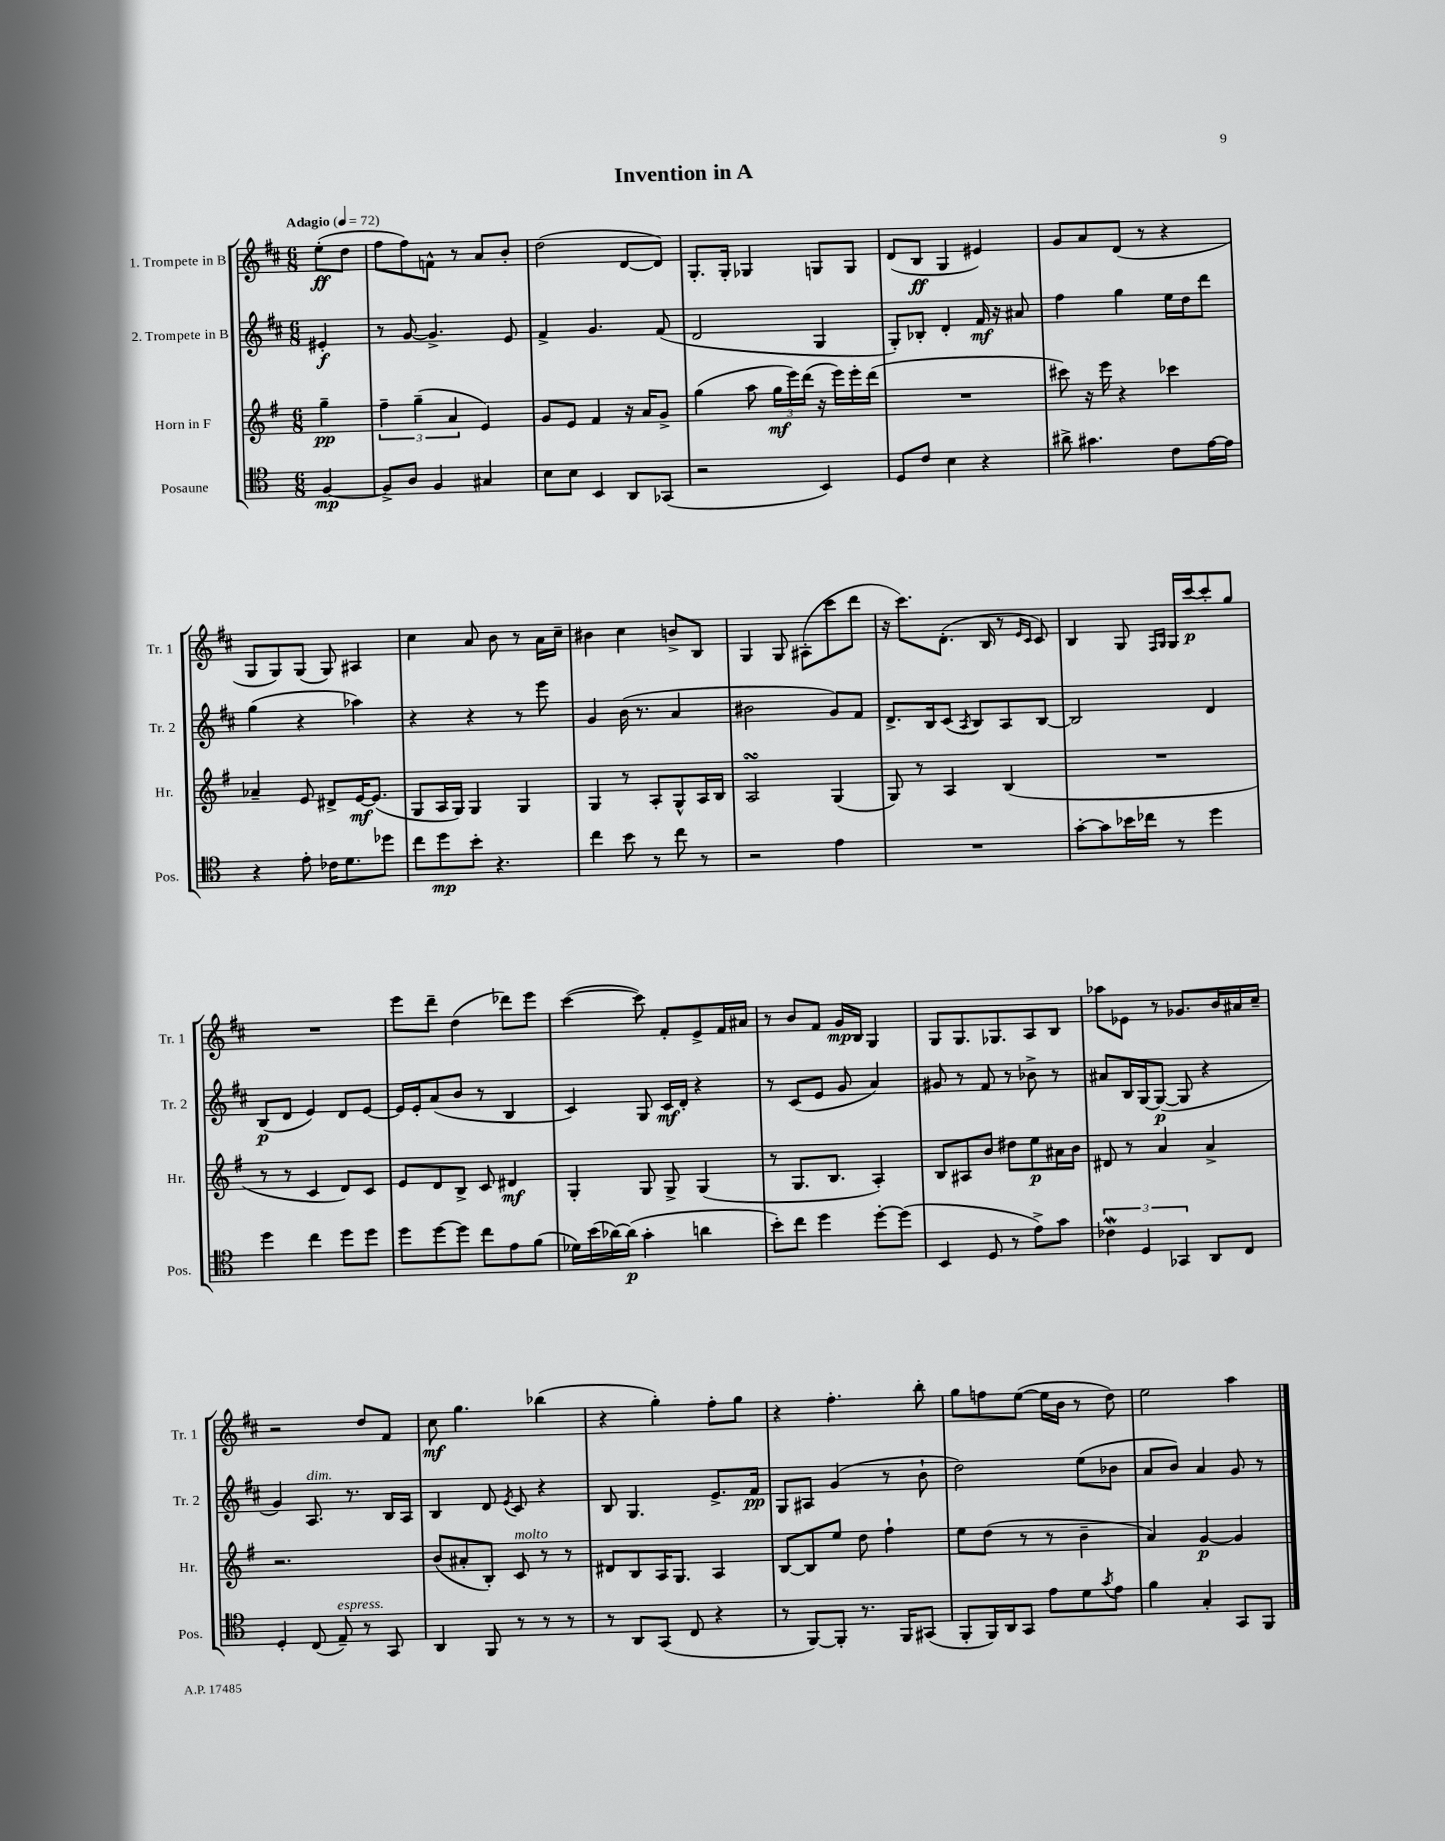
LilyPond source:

\header { title = "Invention in A" }
<<
\new StaffGroup <<
\new Staff = "s0" \with { instrumentName = "1. Trompete in B" shortInstrumentName = "Tr. 1" } {
    \clef treble \key d \major \numericTimeSignature \time 6/8 \partial 4 \tempo "Adagio" 4 = 72
    e''8-.\ff( d''8 |
    fis''8 fis''8) f'8-^ r8 a'8 b'8-. |
    d''2( d'8~ d'8) |
    g8.-. g16-. ges4 g8 g8 |
    d'8( b8\ff g4 eis'4) |
    g'8 a'8 d'8( r8 r4 |
    g8 g8) g8( g8) ais4 |
    cis''4 a'8 b'8 r8 a'16 cis''16-- |
    bis'4 cis''4 b'8-> b8 |
    g4 g8 ais8-.( cis'''8 d'''8 |
    r16 cis'''8.) d'8.-.( b16 r8 \grace { e'16 cis'16 } cis'8) |
    b4 g8 \grace { fis16 g16 } g16 cis'''16~\p cis'''8-. g''8 |
    R2. |
    e'''8 d'''8-- d''4( des'''8) e'''8 |
    cis'''4~( cis'''8) fis'8-. e'8-> fis'16 ais'16 |
    r8 b'8 fis'8 g'16\mp b16 g4 |
    g8 g8. ges8. a8 b8 |
    aes''8 ees'8 r8 ges'8. b'16 ais'16 cis''16-- |
    r2 d''8 fis'8 |
    cis''8\mf g''4. bes''4( |
    r4 g''4-.) fis''8-. g''8 |
    r4 fis''4.-. b''8-. |
    g''8 f''8 e''8~( e''16 b'16 r8 d''8) |
    e''2 a''4 \bar "|." |
}
\new Staff = "s1" \with { instrumentName = "2. Trompete in B" shortInstrumentName = "Tr. 2" } {
    \clef treble \key d \major \numericTimeSignature \time 6/8 \partial 4
    eis'4-.\f |
    r8 g'8~ g'4.-> e'8 |
    fis'4-> g'4. fis'8( |
    d'2 g4 |
    g8-.) bes8-. d'4-. fis'16\mf r16 ais'8 |
    fis''4 g''4 e''16 d''16 d'''8 |
    g''4( r4 aes''4) |
    r4 r4 r8 e'''8 |
    g'4 b'16( r8. a'4 |
    bis'2 g'8) fis'8 |
    d'8.-> b16 cis'8( \acciaccatura { a8 } b8) a8 b8~ |
    b2 d'4 |
    b8\p( d'8 e'4) d'8 e'8~ |
    e'16 e'16-. a'8( b'8 r8 b4 |
    cis'4) g8 cis'16\mf d'16-. r4 |
    r8 cis'8( e'8 g'8 a'4) |
    gis'8 r8 fis'8 r8 bes'8-> r8 |
    ais'8 b16 g16~ g8~\p( g8 r4 |
    g'4) a8.^\markup { \italic "dim." } r8. b16 a16 |
    b4 d'8 \acciaccatura { e'8 } cis'8 r4 |
    b8 g4. e'8.-> fis'16\pp |
    g8 ais8 g'4( r8 b'8-! |
    d''2) e''8( bes'8 |
    a'8 b'8) a'4 g'8 r8 \bar "|." |
}
\new Staff = "s2" \with { instrumentName = "Horn in F" shortInstrumentName = "Hr." } {
    \clef treble \key g \major \numericTimeSignature \time 6/8 \partial 4
    g''4--\pp |
    \tuplet 3/2 { fis''4-- g''4--( a'4 } e'4) |
    g'8 e'8 fis'4 r16 a'16 g'8-> |
    g''4( a''8 \tuplet 3/2 { g''16\mf e'''16) d'''16( } r16 e'''16) e'''16-. d'''16( |
    R2. |
    cis'''8) r16 e'''16 r4 ces'''4 |
    aes'4-- e'8 dis'8-> e'16~\mf e'8.( |
    g8 a16 g16) g4 g4 |
    g4 r8 a8-. g8-^ a16 b16 |
    a2\turn g4( |
    g8) r8 a4 b4( |
    R2. |
    r8 r8 c'4 d'8) c'8 |
    e'8 d'8 b8-> c'8 dis'4\mf |
    g4-. g8 g8-> g4( |
    r8 g8. b8. a4-.) |
    b8 ais8 b'8 dis''8 e''8\p ais'16 b'16 |
    dis'8 r8 a'4 a'4-> |
    r2. |
    b'8( ais'8-. b8-.) c'8^\markup { \italic "molto" } r8 r8 |
    dis'8 b8 a16 g8. a4 |
    b8~ b8 e''8 d''8 fis''4-! |
    e''8 d''8( r8 r8 b'4-- |
    a'4) g'4~\p g'4 \bar "|." |
}
\new Staff = "s3" \with { instrumentName = "Posaune" shortInstrumentName = "Pos." } {
    \clef tenor \key c \major \numericTimeSignature \time 6/8 \partial 4
    f4~\mp |
    f8-> a8 f4 gis4 |
    b8 b8 b,4 a,8 ges,8( |
    r2 b,4) |
    d8 c'8 b4 r4 |
    ais'8-> gis'4. c'8 e'16~ e'16 |
    r4 e'8-. ces'16 d'8. des''8 |
    c''8 d''8\mp b'8-. r4. |
    c''4 b'8 r8 c''8 r8 |
    r2 e'4 |
    R2. |
    g'8~-. g'8 bes'16 ces''16 r8 d''4 |
    d''4 c''4 d''8 d''8 |
    d''8 d''8~ d''8 c''8 e'8 f'8( |
    des'16) b'16( aes'16~) aes'16\p( g'4-. a'4 |
    b'8-.) c''8 d''4 d''8~-. d''8( |
    b,4 d8 r8 e'8->) g'8 |
    \tuplet 3/2 { ces'4\mordent d4 ges,4 } a,8 c8 |
    d4-. c8( e8--^\markup { \italic "espress." }) r8 g,8 |
    a,4 f,8 r8 r8 r8 |
    r8 a,8 g,8( c8 r4 |
    r8 f,8~) f,8-. r8. f,16 gis,8( |
    f,8-. f,16) a,16 g,8 e'8 d'8 \acciaccatura { g'8 } e'8 |
    f'4 g4-. g,8 f,8 \bar "|." |
}
>>
>>
\layout { \context { \Score \remove "Bar_number_engraver" } }
